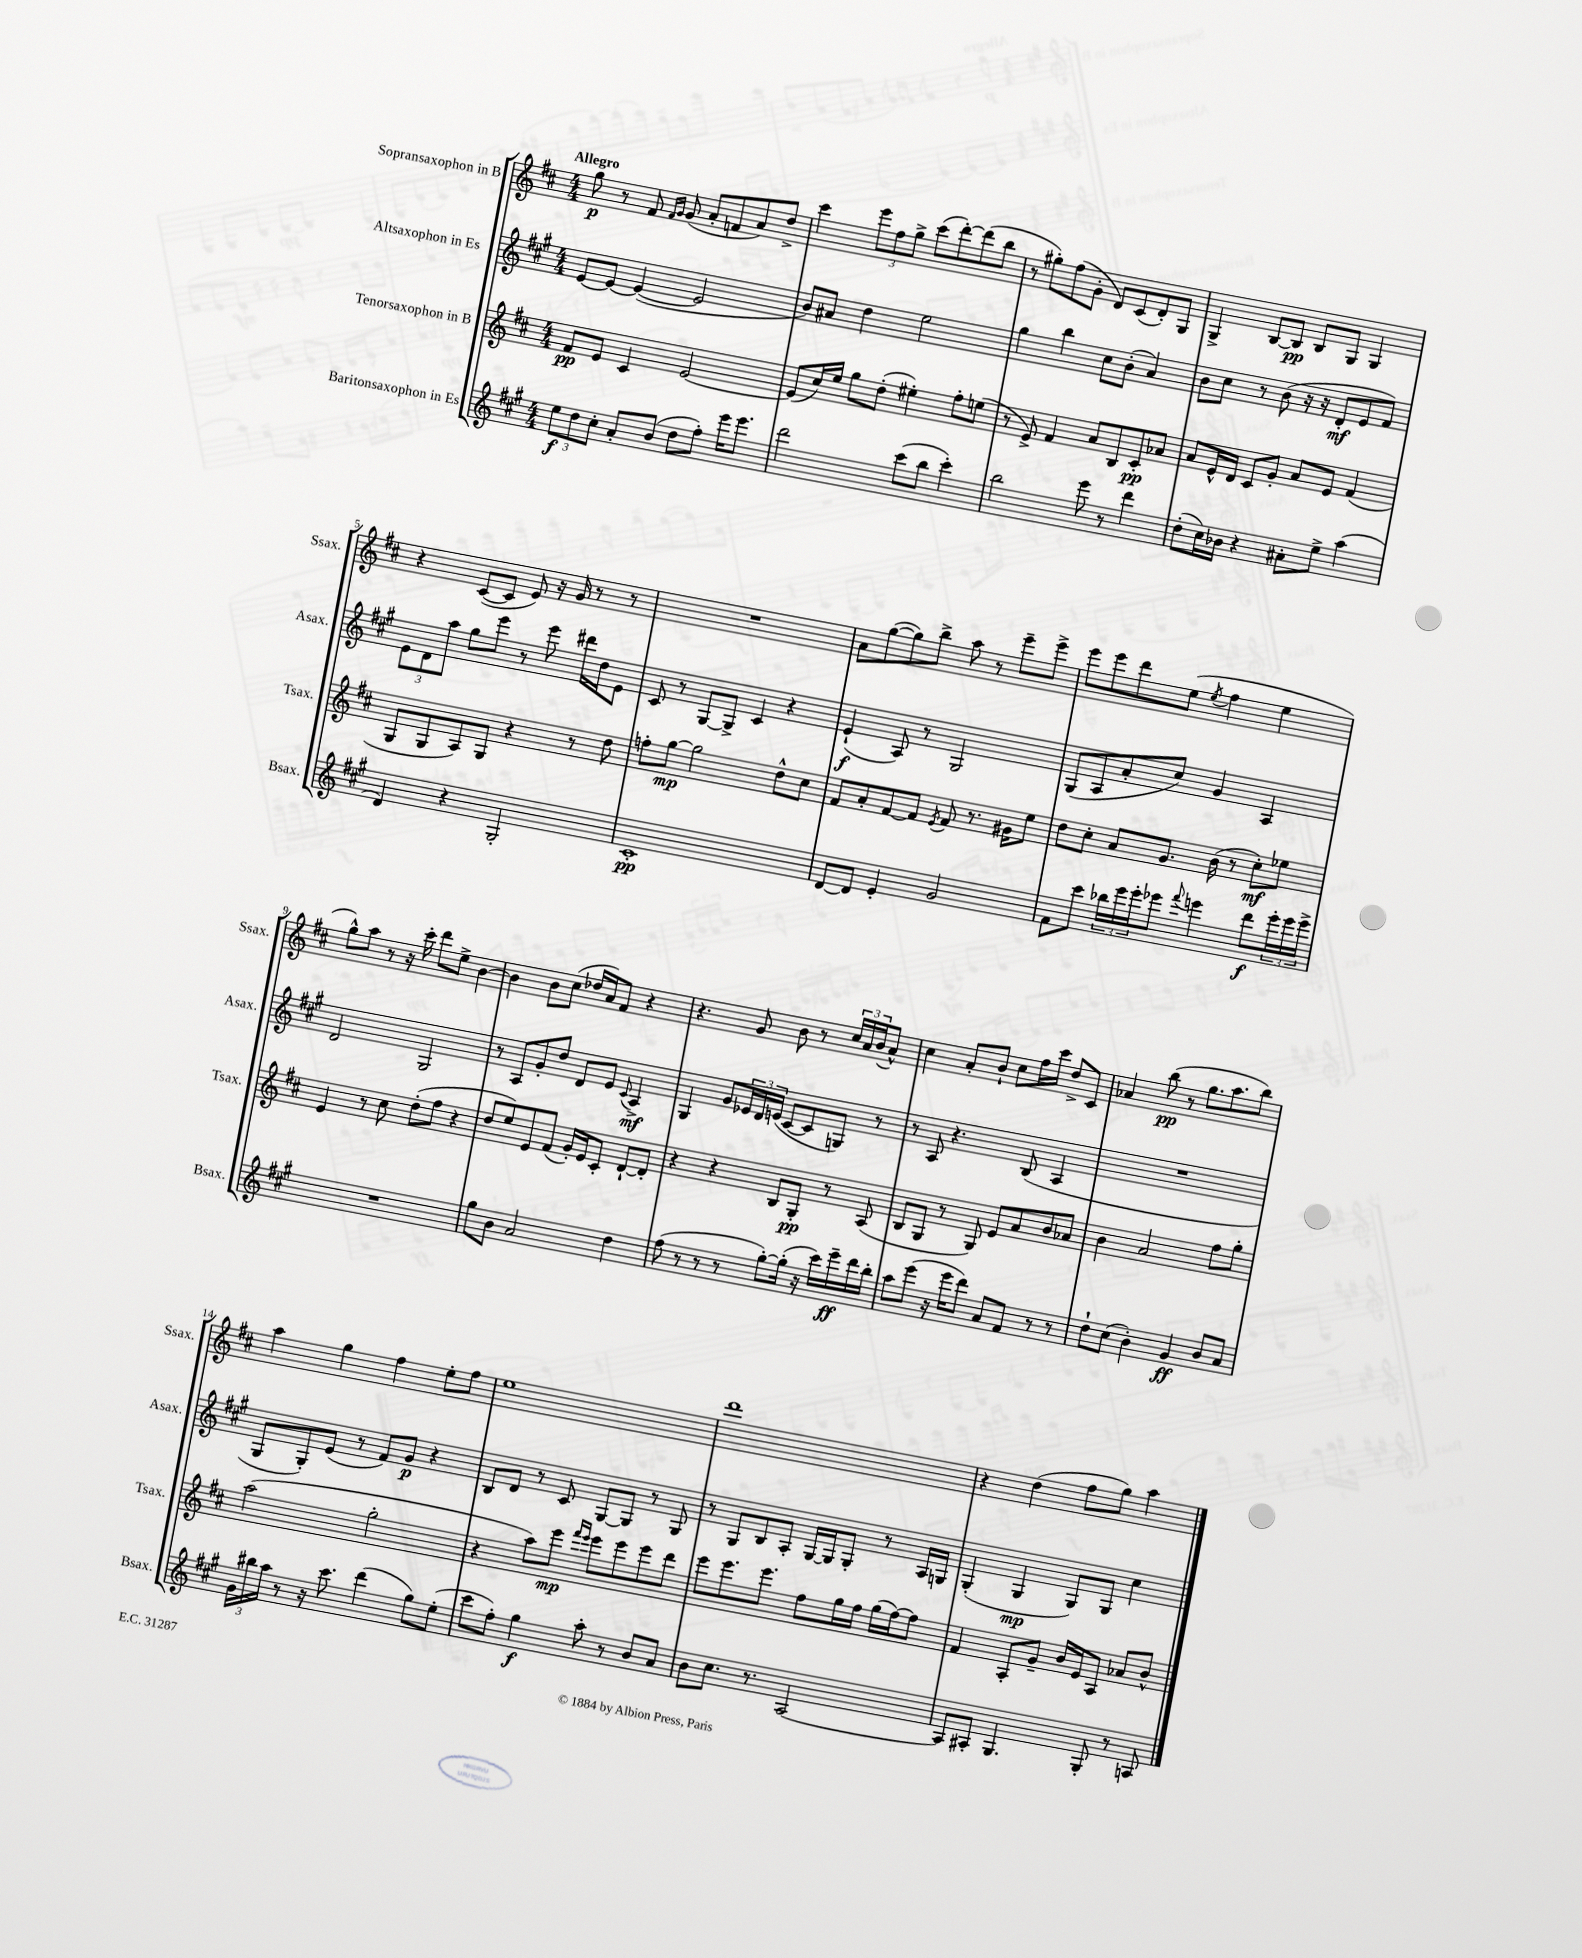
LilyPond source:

<<
\new StaffGroup <<
\new Staff = "s0" \with { instrumentName = "Sopransaxophon in B" shortInstrumentName = "Ssax." } {
    \clef treble \key d \major \numericTimeSignature \time 4/4 \tempo "Allegro"
    g''8\p r8 fis'8 \grace { fis'16 g'16 } g'8( a'8-. f'8 a'8) d''8-> |
    cis'''4 \tuplet 3/2 { e'''8 fis''8 g''8-> } cis'''8( d'''8~-.) d'''8( b''8 |
    r8 gis''8-.) fis''8( g'8-. d'8) cis'8( d'8-.) g8 |
    g4-> b8~ b8\pp b8 g8 g4 |
    r4 cis'8~( cis'8 e'8) r16 g'16 r8 r8 |
    R1 |
    a'8 g''8~( g''8) b''8-> a''8 r8 e'''8-- e'''8-> |
    e'''8 e'''8 d'''8 e''8( \acciaccatura { e''8 } fis''4 e''4 |
    g''8-^) a''8 r8 r16 cis'''16-. d'''8 e''8-> b'4~ |
    b'4 b'8 cis''8( des''16 a'16) fis'8 r4 |
    r4. g'8 b'8 r8 \tuplet 3/2 { cis''16 a'16 b'16( } a'8-^) |
    cis''4 a'8-. b'8-! cis''8 fis''16 cis'''16 d''8-> cis'8 |
    aes'4 b''8\pp( r8 g''8. a''8. b''8) |
    a''4 g''4 fis''4 e''8-. fis''8 |
    e''1 |
    d'''1 |
    r4 d''4( fis''8 g''8) a''4 \bar "|." |
}
\new Staff = "s1" \with { instrumentName = "Altsaxophon in Es" shortInstrumentName = "Asax." } {
    \clef treble \key a \major \numericTimeSignature \time 4/4
    e'8~ e'8~ e'4~( e'2 |
    b'8) ais'8 d''4 e''2 |
    gis''4 b''4 cis''8 b'8-.( a'4) |
    b'8 cis''8 r8 b'8( r16 r16 d'8-.\mf e'8 fis'8) |
    \tuplet 3/2 { e'8 d'8 a''8 } gis''8 e'''8 r8 e'''8 dis'''16 d''16 e'8 |
    cis'8 r8 gis8~ gis8-> cis'4 r4 |
    e'4-!\f( a8) r8 gis2 |
    gis8( a8 a'8-. cis''8) gis'4 a4 |
    d'2 gis2 |
    r8 a8 gis'8-. d''8 d'8 e'8 \appoggiatura { cis'8 } a4->\mf |
    gis4 gis'8 \tuplet 3/2 { ees'16 d'16 e'16( } cis'8~ cis'8 g8) r8 |
    r8 a8 r4. b8( a4 |
    R1 |
    gis8 gis8-.) e'8( r8 fis'8) gis'8\p r4 |
    b8 d'8 r8 cis'8 gis8~ gis8 r8 gis8 |
    r8 gis8 b8 a8-. gis16~ gis16 gis8-. r8 a16 g16 |
    gis4-.( gis4\mp gis8) gis8 cis''4 \bar "|." |
}
\new Staff = "s2" \with { instrumentName = "Tenorsaxophon in B" shortInstrumentName = "Tsax." } {
    \clef treble \key d \major \numericTimeSignature \time 4/4
    fis'8\pp e'8 cis'4 e'2~ |
    e'8( cis''16) e''16 g''8 d''8-.( eis''4-.) fis''8-. e''8( |
    r8 e'8->) fis'4 a'8 b8 cis'8-.\pp aes'8 |
    a'8 e'16-^ d'16 cis'8 g'8-. a'8 e'8 fis'4( |
    g8 g8 a8) g8 r4 r8 d''8 |
    f''8-. g''8~\mp g''2 d''8-^ cis''8 |
    fis'8 a'8-. fis'8~ fis'8 \acciaccatura { e'8 } fis'8 r8. gis'16 e''8 |
    d''8 cis''8-. a'8 g'8. b'16( r8 cis''8-.\mf) ees''8 |
    e'4 r8 cis''8 d''8-.( fis''8 r4 |
    d''8 e''8) e'8 fis'8( g'16-.) e'16 cis'8-. d'8~-! d'8-. |
    r4 r4 b8 g8-.\pp r8 a8( |
    b8 g8 r8 g8) e'8 a'8 b'8 aes'8 |
    b'4 a'2 fis''8 g''8-. |
    a''2( g''2-. |
    r4 a''8) e'''8\mp \grace { fis'''16 e'''16 } e'''8 e'''8 e'''8 d'''8 |
    e'''8 e'''8. e'''8. fis''8 g''16 fis''16 g''16( fis''16~) fis''8 |
    fis'4 a8-. g'8-- b'16 e'16 a8 aes'8 b'8-^ \bar "|." |
}
\new Staff = "s3" \with { instrumentName = "Baritonsaxophon in Es" shortInstrumentName = "Bsax." } {
    \clef treble \key a \major \numericTimeSignature \time 4/4
    \tuplet 3/2 { e''8\f d''8 cis''8-. } a'8-. b'8( d''8 fis''8-.) e'''16 e'''8. |
    d'''2 cis'''8( b''8 cis'''4-.) |
    b''2 e'''8 r8 d'''4 |
    d''8-.( cis''16) bes'16 r4 ais'8-. e''8-> a''4( |
    d'4) r4 gis2-. |
    cis'1-.\pp |
    d'8~ d'8 e'4-. gis'2 |
    fis'8 cis'''8 \tuplet 3/2 { bes''16 e'''16 e'''16-. } ees'''8 \appoggiatura { fis'''8 } e'''4 d'''8\f \tuplet 3/2 { e'''16-. e'''16 e'''16-> } |
    R1 |
    gis''8 b'8 a'2 d''4 |
    fis''8( r8 r8 r8 gis''8~-.) gis''16-.( r16 cis'''16) e'''16--\ff d'''16 b''16-. |
    a''8 e'''8( r16 e'''16 d'''8) a'8 fis'8 r8 r8 |
    d''8-! cis''8( b'4-.) gis'4\ff b'8 a'8 |
    \tuplet 3/2 { gis'16 bis''16 a''16 } r8 r16 cis'''8. d'''4( gis''8) e''8-.( |
    cis'''8 fis''8-.) gis''4\f a''8-. r8 b'8 a'8 |
    b'8 cis''8. r8. a2~ |
    a8 ais8-. gis4. gis8-. r8 a8 \bar "|." |
}
>>
>>
